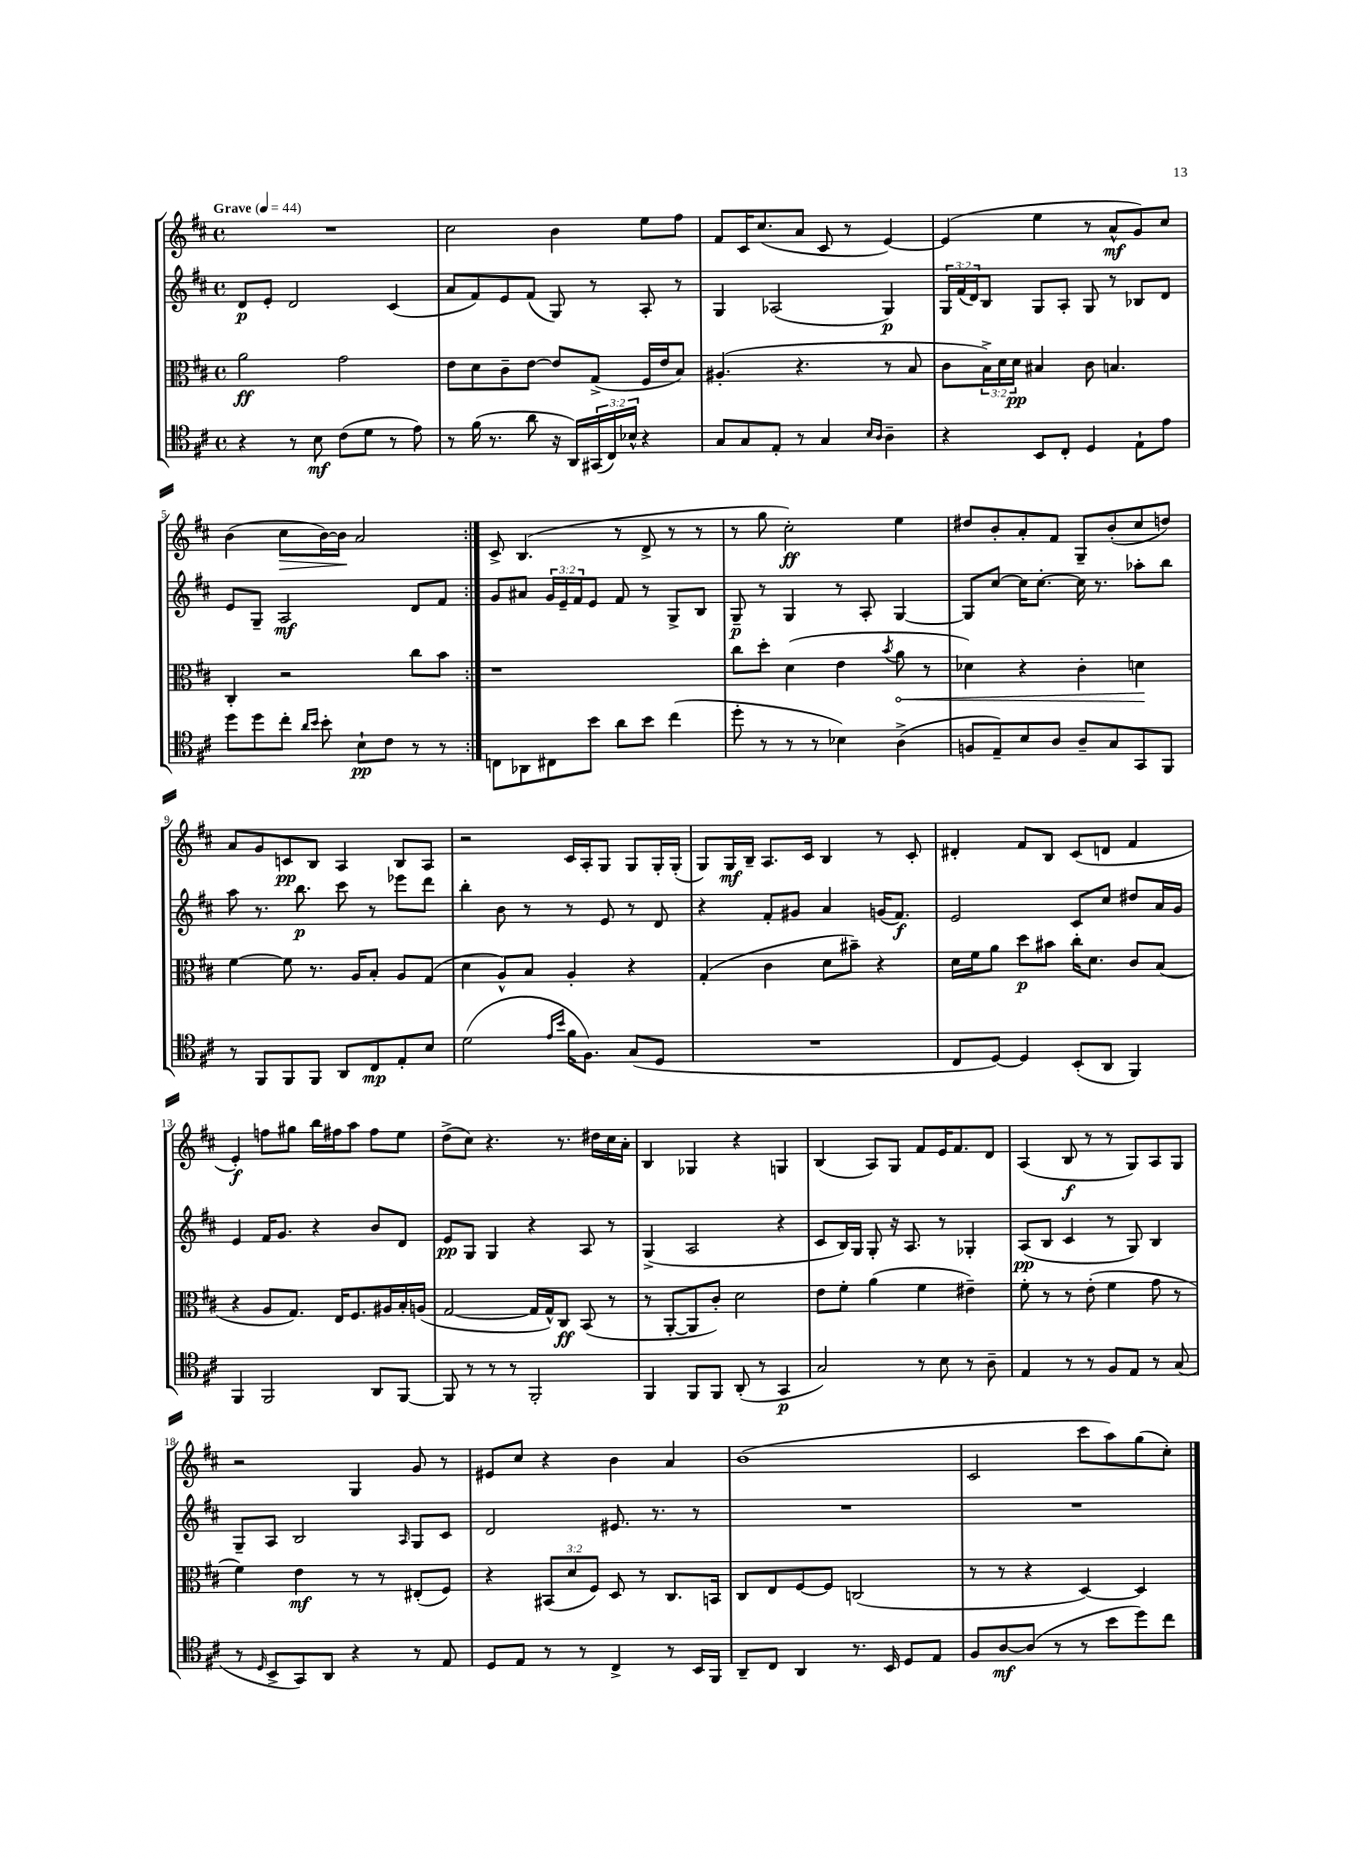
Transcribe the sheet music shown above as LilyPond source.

<<
\new StaffGroup <<
\new Staff = "s0" {
    \clef treble \key d \major \defaultTimeSignature \time 4/4 \tempo "Grave" 4 = 44
    \repeat volta 2 { R1 |
    cis''2 b'4 e''8 fis''8 |
    fis'8 cis'16 cis''8.( a'8 cis'8 r8 e'4~) |
    e'4( e''4 r8 a'8-^\mf g'8) cis''8 |
    b'4( cis''8\> b'16~) b'16\! a'2 | }
    cis'8-> b4.( r8 d'8-> r8 r8 |
    r8 g''8 cis''2-.\ff) e''4 |
    dis''8 b'8-. a'8-. fis'8 g8-- b'8-.( cis''8 d''8) |
    a'8 g'8 c'8\pp b8 a4 b8 a8 |
    r2 cis'16 a16-. g8 g8 g16-. g16-.( |
    g8) g16\mf b16-- a8. cis'16 b4 r8 cis'8-. |
    dis'4-. fis'8 b8 cis'8( d'8 fis'4 |
    e'4-.\f) f''8 gis''8 b''16 fis''16 a''8 fis''8 e''8 |
    d''8->( cis''8) r4. r8. dis''16 cis''16 a'16-. |
    b4 ges4 r4 g4 |
    b4( a8) g8 fis'8 e'16 fis'8. d'8 |
    a4( b8\f r8 r8 g8) a8 g8 |
    r2 g4 g'8 r8 |
    eis'8 cis''8 r4 b'4 a'4 |
    b'1( |
    cis'2 cis'''8 a''8) g''8( cis''8-.) \bar "|." |
}
\new Staff = "s1" {
    \clef treble \key d \major \defaultTimeSignature \time 4/4 \override Staff.TupletNumber.text = #tuplet-number::calc-fraction-text
    \repeat volta 2 { d'8\p e'8-. d'2 cis'4( |
    a'8 fis'8) e'8 fis'8( g8) r8 a8-. r8 |
    g4 aes2( g4\p) |
    \tuplet 3/2 { g16 fis'16( d'16) } b8 g8 a8-. g8 r8 bes8 d'8 |
    e'8 g8-- a2\mf d'8 fis'8 | }
    g'8 ais'8 \tuplet 3/2 { g'16 e'16-- fis'16 } e'8 fis'8 r8 g8-> b8 |
    g8--\p r8 g4 r8 a8-. g4~ |
    g8 cis''8~ cis''16 cis''8.~-. cis''16 r8. aes''8-. b''8 |
    a''8 r8. b''8.\p cis'''8 r8 ees'''8 d'''8 |
    b''4-. b'8 r8 r8 e'8 r8 d'8 |
    r4 fis'8-. gis'8 a'4 g'16( fis'8.\f) |
    e'2 cis'8 cis''8 dis''8 a'16 g'16 |
    e'4 fis'16 g'8. r4 b'8 d'8 |
    e'8\pp g8 g4 r4 a8 r8 |
    g4->( a2 r4 |
    cis'8 b16) g16 g8-. r16 a8. r8 ges4-. |
    a8\pp( b8 cis'4 r8 g8) b4 |
    g8-- a8 b2 \grace { a16 } g8 cis'8 |
    d'2 eis'8. r8. r8 |
    R1 |
    R1 \bar "|." |
}
\new Staff = "s2" {
    \clef alto \key d \major \defaultTimeSignature \time 4/4 \override Staff.TupletNumber.text = #tuplet-number::calc-fraction-text
    \repeat volta 2 { a'2\ff g'2 |
    e'8 d'8 cis'8-- e'8~ e'8 g8->( fis16 e'16 b8) |
    ais4.-.( r4. r8 b8 |
    cis'8 \tuplet 3/2 { b16->) d'16 d'16\pp } bis4 cis'8 b4. |
    cis4-. r2 cis''8 b'8 | }
    r1 |
    cis''8 d''8-. d'4( e'4 \acciaccatura { b'8 } \once \override Hairpin.circled-tip = ##t a'8\< r8 |
    des'4) r4 cis'4-. d'4\! |
    fis'4~ fis'8 r8. a16 b8-. a8 g8( |
    d'4 a8-^) b8 a4-. r4 |
    g4-.( cis'4 d'8 bis'8--) r4 |
    d'16 fis'16 a'8 d''8\p bis'8 cis''16-. d'8. cis'8 b8( |
    r4 a8 g8.) e16 fis8. ais16 b16-. a16( |
    g2~ g16 g16-^) cis8\ff b,8( r8 |
    r8 a,8~-. a,8 cis'8-.) d'2 |
    e'8 fis'8-. a'4( fis'4 eis'4--) |
    fis'8-. r8 r8 e'8-.( fis'4 g'8 r8 |
    fis'4) e'4\mf r8 r8 eis8-.( fis8) |
    r4 \tuplet 3/2 { bis,8( d'8 fis8) } d8 r8 cis8. b,16 |
    cis8 e8 fis8~ fis8 c2( |
    r8 r8 r4 d4~) d4 \bar "|." |
}
\new Staff = "s3" {
    \clef tenor \key d \major \defaultTimeSignature \time 4/4 \override Staff.TupletNumber.text = #tuplet-number::calc-fraction-text
    \repeat volta 2 { r4 r8 b8\mf cis'8( d'8 r8 e'8) |
    r8 fis'16( r8. a'8 r16 a,16) \tuplet 3/2 { gis,16( cis16) bes16-^ } r4 |
    g8 g8 e8-. r8 g4 \grace { b16 a16 } a4-- |
    r4 b,8 cis8-. d4 e8-! e'8 |
    d''8 d''8 cis''8-. \grace { a'16 b'16 } b'8-. b8-!\pp cis'8 r8 r8 | }
    c8 aes,8 cis8 b'8 a'8 b'8 cis''4( |
    d''8-. r8 r8 r8 bes4) a4->( |
    f8 e8--) b8 a8 a8-- g8 g,8 fis,8 |
    r8 fis,8 fis,8 fis,8 a,8 cis8\mp e8-. b8 |
    d'2( \grace { e'16 b'16 } fis'16 fis8.) g8( d8 |
    R1 |
    cis8 d8~) d4 b,8-.( a,8 fis,4) |
    fis,4 fis,2 a,8 fis,8~ |
    fis,8 r8 r8 r8 fis,2-. |
    fis,4 fis,8 fis,8 a,8-.( r8 g,4\p |
    g2) r8 b8 r8 a8-- |
    e4 r8 r8 fis8 e8 r8 g8( |
    r8 \grace { d16 } b,8-> g,8) a,8 r4 r8 e8 |
    d8 e8 r8 r8 cis4-> r8 b,16 fis,16 |
    a,8-- cis8 a,4 r8. b,16 d8 e8 |
    fis8 a8~\mf a8( r8 r8 b'8 d''8) cis''8 \bar "|." |
}
>>
>>
